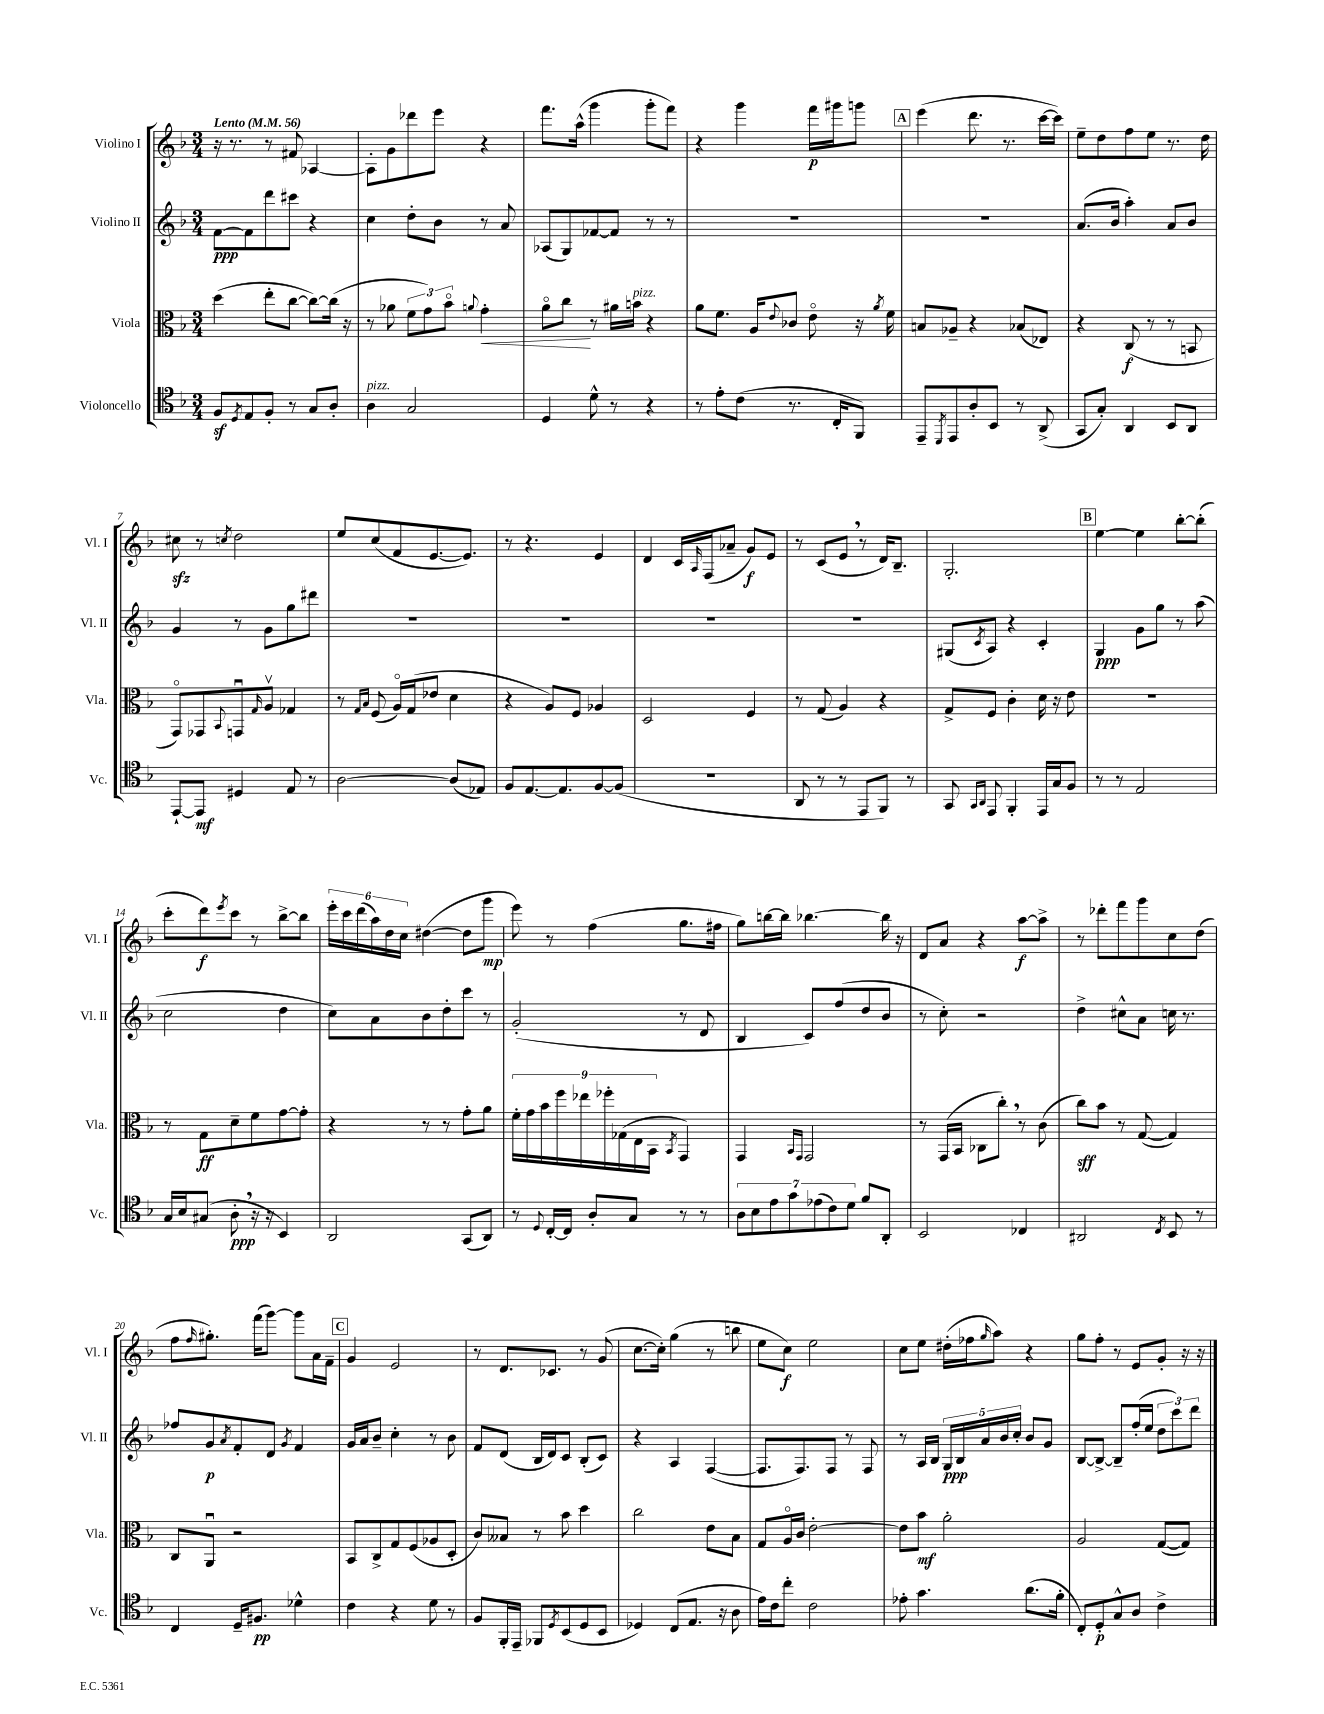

**kern	**kern	**kern	**kern
*staff4	*staff3	*staff2	*staff1
*clefC4	*clefC3	*clefG2	*clefG2
*k[b-]	*k[b-]	*k[b-]	*k[b-]
*M3/4	*M3/4	*M3/4	*M3/4
*MM56	*MM56	*MM56	*MM56
8F/L	(4dd\	[8f\L	16r
.	.	.	8.r
8qD/	.	.	.
8E/	.	8f\]	.
8F'/J	8ee'\L	8ddd\	8r
8r	[8cc\J	8ccc#\J	8f#/
8G/L	8cc\_L)	4r	[4A-/
8A'/J	(16cc\]Jk	.	.
.	16r	.	.
=	=	=	=
4A\	8r	4cc\	8A-'\]L
.	8a-\	.	8g\
2G/	12f\L	8dd'\L	8ddd-\
.	12g\)	.	.
.	.	8b-\J	8eee\J
.	12b-o\J	.	.
.	8qqa/	.	.
.	4g'\	8r	4r
.	.	8a/	.
=	=	=	=
4D/	8ao\L	(8A-/L	8.fff\L
.	8cc\J	8G/)	.
.	.	.	(16aa^^\Jk
8d^^\	8r	[8f-/	4ggg\
8r	16a#\LL	8f-/]J	.
.	16b\JJ	.	.
4r	4r	8r	8ggg'\L
.	.	8r	8fff\J)
=	=	=	=
8r	8a\L	2.r	4r
8e'\L	8.f\J	.	.
(8c\J	.	.	4ggg\
.	16A/LK	.	.
.	8qqe/	.	.
8.r	8c-/J	.	.
.	8eo\	.	16fff\LL
16C'/LK	.	.	16ggg#\J
8FF/J)	16r	.	8ggg\J
.	8qa/	.	.
.	16f\	.	.
=	=	=	=
8EE~/L	8B/L	2.r	(4eee\
8qDD/	.	.	.
8EE/	8A-~/J	.	.
8A'/	4r	.	8.ddd\
8BB-/J	.	.	.
.	.	.	8.r
8r	(8B-/L	.	.
(8AA^/	8E-/J)	.	[16ccc\LL
.	.	.	16ccc\]JJ)
=	=	=	=
8GG/L	4r	(8.a/L	8ee~\L
8G'/J)	.	.	8dd\
.	.	16b-/Jk	.
4AA/	(8C/	4aa'\)	8ff\
.	8r	.	8ee\J
8BB-/L	8r	8a/L	8.r
8AA/J	8BB/	8b-/J	.
.	.	.	16dd\
=	=	=	=
[8EE`/L	8GGo/L)	4g/	8cc#\
8EE/]J	8GG-/	.	8r
.	8qqBB-/	.	8qcc/
4D#/	8GGu/	8r	2dd\
.	16qqG/	.	.
.	8Av/J	8g\L	.
8E/	4G-/	8gg\	.
8r	.	8ddd#\J	.
=	=	=	=
[2A\	8r	2.r	8ee/L
.	16qqG/LL	.	.
.	16qqB-/JJ	.	.
.	(8F/	.	(8cc/
.	16Ao/LL)	.	8f/
.	(16G/J	.	.
.	8e-/J	.	[8.e/
(8A/]L	4d\	.	.
.	.	.	8.e/]J)
8E-/J)	.	.	.
=	=	=	=
8F/L	4r	2.r	8r
[8.E/	.	.	4.r
.	8A/L)	.	.
8.E/]	.	.	.
.	8F/J	.	.
[8F/	4A-/	.	4e/
(8F/]J	.	.	.
=	=	=	=
2.r	2D/	2.r	4d/
.	.	.	16c/LL
.	.	.	16qqA/
.	.	.	(16F/J
.	.	.	8a-~/J
.	4F/	.	8g/L)
.	.	.	8e/J
=	=	=	=
8AA/	8r	2.r	8r
8r	(8G/	.	(8c/L
8r	4A/)	.	8e/J
8EE/L	.	.	8r
8FF/J)	4r	.	16d/LK)
.	.	.	8.B-~/J
8r	.	.	.
=	=	=	=
8GG/	8G^/L	(8G#/L	2.G'/
16qqGG/LL	.	.	.
16qqAA/JJ	.	8qc/	.
8EE/	8F/J	8A/J)	.
4FF'/	4c'\	4r	.
16EE/LL	16d\	4c'/	.
16G/J	16r	.	.
8F/J	8e\	.	.
=	=	=	=
8r	2.r	4G/	[4ee\
8r	.	.	.
2E/	.	8g\L	4ee\]
.	.	8gg\J	.
.	.	8r	[8bb-'\L
.	.	(8aa\	(8bb-'\]J
=	=	=	=
16G/LL	8r	2cc\	8ccc'\L
16B-/J	.	.	.
(8G#/J	8G\L	.	8ddd\)
.	.	.	8qeee/
8A'\	8d~\	.	8ccc\J
16r	8f\	.	8r
16r	.	.	.
4BB-/)	[8g\	4dd\	[8bb-^\L
.	8g'\]J	.	8bb-\]J
=	=	=	=
2AA/	4r	8cc\L)	24eee'\LL
.	.	.	24ccc\
.	.	.	(24ddd\
.	.	8a\	24aa\)
.	.	.	24dd\
.	.	.	24cc\JJ
.	8r	8b-\	([4dd#\
.	8r	8dd'\	.
(8GG/L	8g'\L	8ccc\J	8dd#\]L
8AA/J)	8a\J	8r	8ggg\J
=	=	=	=
8r	18f'\LL	(2g'/	8eee\)
.	18g\	.	.
.	18b-\	.	.
8qqD/	.	.	.
[16C'/LL	.	.	8r
.	18ff\	.	.
16C/]JJ	.	.	.
.	18ee-\	.	.
8A'/L	.	.	(4ff\
.	18ff-'\	.	.
.	(18G-\	.	.
8G/J	.	.	.
.	18E\	.	.
.	18BB-\JJ	.	.
.	8qBB-/	.	.
8r	4GG/)	8r	8.gg\L
8r	.	8d/	.
.	.	.	16ff#\Jk
=	=	=	=
14A\L	4GG/	4B-/	8gg\L)
14B-\	.	.	.
.	.	.	[16bb\L
14e\	.	.	.
.	.	.	16bb\]JJ
14g\	.	.	.
.	16qqBB-/LL	.	.
.	16qqGG/JJ	.	.
.	2GG/	8c/L)	[4.bb-\
(14e-\	.	.	.
14c\)	.	.	.
.	.	(8ff/	.
14d\J	.	.	.
8f/L	.	8dd/	.
8AA'/J	.	8b-/J	16bb-\]
.	.	.	16r
=	=	=	=
2BB-/	8r	8r	8d/L
.	(16GG/LL	8cc'\)	8a/J
.	16BB-/JJ	.	.
.	8C-\L	2r	4r
.	8cc'\J)	.	.
4C-/	8r	.	[8aa\L
.	(8c\	.	8aa^\]J
=	=	=	=
2AA#/	8cc\L)	4dd^\	8r
.	8b-\J	.	8ddd-'\L
.	8r	8cc#^^\L	8fff\
.	([8G/	8a\J	8ggg\
8qC/	.	.	.
8BB-/	4G/])	16cc\	8cc\
.	.	8.r	.
8r	.	.	(8dd\J
=	=	=	=
4C/	8C/L	8ff-/L	8ff\L
.	.	.	16qqff/
.	8AAu/J	8g/	8.gg#'\J)
.	.	8qa/	.
16D~/LK	2r	8f'/	.
8.F#/J	.	.	(16fff\LK
.	.	8d/J	[8ggg\J)
.	.	8qg/	.
4d-^^\	.	4f/	8ggg\]L
.	.	.	16a\L
.	.	.	16f~\JJ
=	=	=	=
4c\	8BB-/L	16g/LL	4g/
.	.	16a/J	.
.	8C^/	8b-~/J	.
4r	8G/	4cc'\	2e/
.	(8F/	.	.
8d\	8A-/	8r	.
8r	8D'/J	8b-\	.
=	=	=	=
8F/L	8c/L)	8f/L	8r
16FF'/L	8B--/J	(8d/J	8.d/L
16EE~/JJ	.	.	.
8FF-/L	8r	16B-/LL	.
.	.	16d/J)	8.c-/J
8qD/	.	.	.
(8BB-/	8b-\	8c/J	.
8D/	4dd\	(8B-'/L	8r
8BB-/J	.	8c/J)	(8g/
=	=	=	=
4D-/)	2cc\	4r	[8.cc\L
.	.	.	16cc'\]Jk)
(8C/L	.	4A/	(4gg\
8.E/J	.	.	.
.	8e\L	([4F/	8r
16r	.	.	.
8A\	8B-\J	.	8bb\
=	=	=	=
16e\LL)	8G/L	8.F/]L	8ee\L
16c\J	.	.	.
8cc'\J	16Ao/L	.	8cc\J)
.	16c/JJ	8.F/)	.
2c\	[2e'\	.	2ee\
.	.	8F/J	.
.	.	8r	.
.	.	8F/	.
=	=	=	=
8e-'\	8e\]L	8r	8cc\L
4.g\	8b-\J	16A/LL	8ee\J
.	.	16B-/JJ	.
.	2a'\	20G/LL	(16dd#'\LL
.	.	20B-/	.
.	.	.	16ff-\J
.	.	20a/	.
.	.	.	16qqgg/
.	.	.	8aa\J)
.	.	20b-/	.
.	.	20cc'/JJ	.
(8.a\L	.	8b-/L	4r
.	.	8g/J	.
16f'\Jk	.	.	.
=	=	=	=
8C'/L)	2A/	[8B-/L	8gg\L
8D'/	.	8B-^/_J	8ff'\J
8G^^/	.	8B-~/]L	8r
8A/J	.	(16ff'/L	8e/L
.	.	16ee/JJ	.
4c^\	([8G/L	12dd\L	8g'/J
.	.	12ccc\)	.
.	8G/]J)	.	16r
.	.	12ddd\J	.
.	.	.	16r
==	==	==	==
*-	*-	*-	*-
